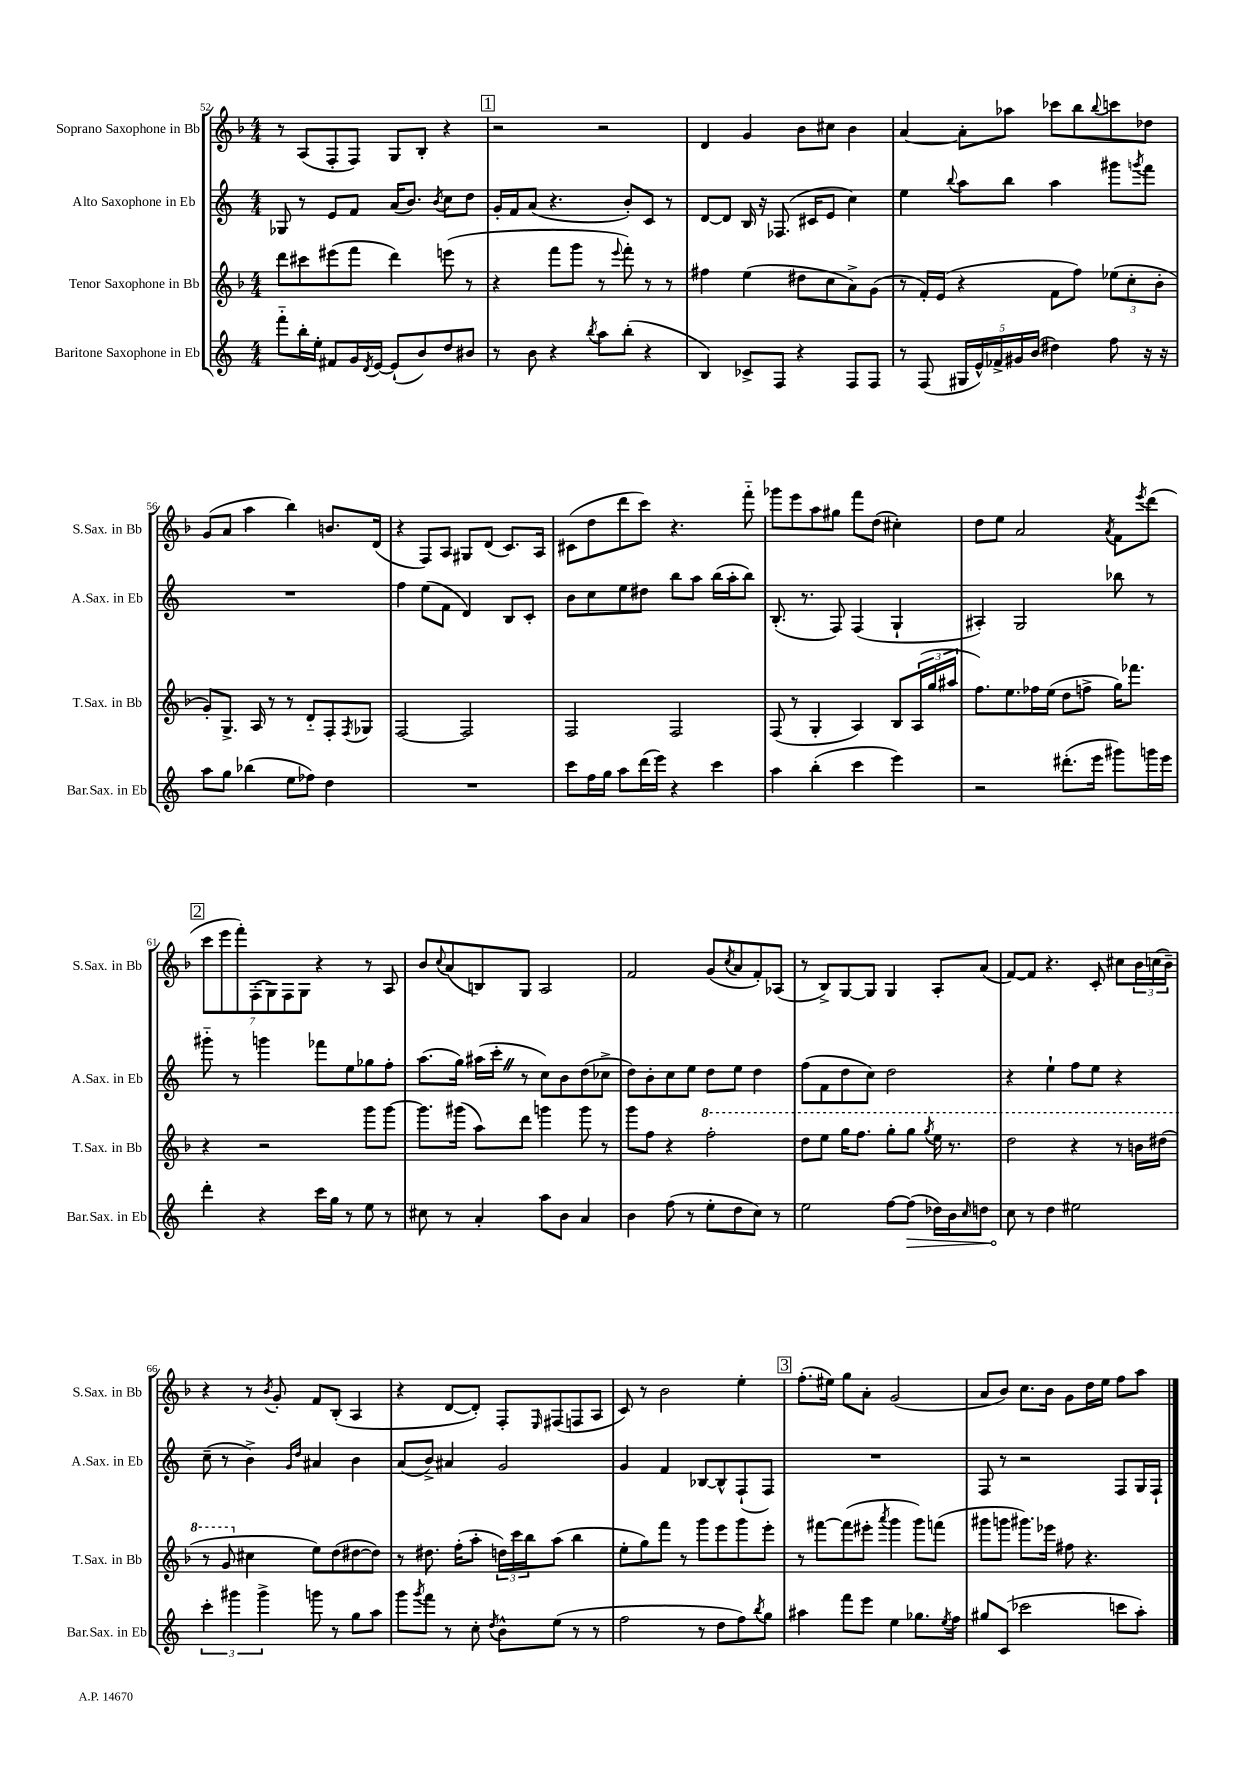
<<
\new StaffGroup <<
\new Staff = "s0" \with { instrumentName = "Soprano Saxophone in Bb" shortInstrumentName = "S.Sax. in Bb" } {
    \clef treble \key f \major \numericTimeSignature \time 4/4
    r8 a8( f8-. f8) g8 bes8-. r4 |
    \mark \markup { \box "1" } r2 r2 |
    d'4 g'4 bes'8 cis''8 bes'4 |
    a'4~ a'8-. aes''8 ces'''8 bes''8 \appoggiatura { bes''8 } c'''8 des''8 |
    g'8( a'8 a''4 bes''4) b'8. d'16( |
    r4 f8) a8 gis8 d'8( c'8.) a16 |
    cis'8( d''8 d'''8 c'''8) r4. f'''8-_ |
    ges'''8 e'''8 a''8 gis''8 f'''8 d''8( cis''4-.) |
    d''8 e''8 a'2 \acciaccatura { a'8 } f'8 \acciaccatura { e'''8 } d'''8( |
    \mark \markup { \box "2" } \tuplet 7/4 { c'''8 e'''8 f'''8-.) f8-.( g8) f8 g8 } r4 r8 a8 |
    bes'8 \appoggiatura { c''8 } a'8( b8) g8 a2 |
    f'2 g'8( \acciaccatura { c''8 } a'8 f'8-.) aes8( |
    r8 bes8->) g8~ g8 g4 a8-. a'8( |
    f'8~) f'8 r4. c'8-. cis''8 \tuplet 3/2 { bes'16 c''16( bes'16--) } |
    r4 r8 \acciaccatura { bes'8 } g'8-. f'8 bes8-.( a4 |
    r4 d'8~ d'8-.) f8-. \grace { e16 } fis8( f8 a8 |
    c'8) r8 bes'2 e''4-. |
    \mark \markup { \box "3" } f''8.-.( eis''16) g''8 a'8-. g'2( |
    a'8 bes'8) c''8. bes'16 g'8 d''16 e''16 f''8 a''8 \bar "|." |
}
\new Staff = "s1" \with { instrumentName = "Alto Saxophone in Eb" shortInstrumentName = "A.Sax. in Eb" } {
    \clef treble \key c \major \numericTimeSignature \time 4/4
    ges8 r8 e'8 f'8 a'16( b'8.) \acciaccatura { b'8 } c''8 d''8 |
    \mark \markup { \box "1" } g'16-. f'16 a'8( r4. b'8-.) c'8 r8 |
    d'8~ d'8 b16 r16 fes8.( cis'16 e'8 c''4) |
    e''4 \appoggiatura { b''8 } a''8 b''8 a''4 gis'''8 \acciaccatura { g'''8 } f'''8 |
    R1 |
    f''4 e''8( f'8 d'4) b8 c'8-. |
    b'8 c''8 e''8 dis''8 b''8 a''8 b''16( a''16-. b''8) |
    b8.-.( r8. f8) f4( g4-! |
    ais4-.) g2 bes''8 r8 |
    \mark \markup { \box "2" } gis'''8-_ r8 g'''4 fes'''8 e''8 ges''8 f''8-. |
    a''8.( g''16) ais''16( c'''16-. \once \override BreathingSign.text = \markup { \musicglyph "scripts.caesura.straight" } \breathe r8 c''8) b'8 d''8( ces''8-> |
    d''8) b'8-. c''8 e''8 d''8 e''8 d''4 |
    f''8( f'8 d''8 c''8) d''2 |
    r4 e''4-! f''8 e''8 r4 |
    c''8--( r8 b'4->) \grace { g'16 d''16 } ais'4 b'4 |
    a'8( b'8->) ais'4 g'2 |
    g'4 f'4 bes8~ bes8-^ f8-!( f8) |
    \mark \markup { \box "3" } R1 |
    f8 r8 r2 f8 g16 f16-! \bar "|." |
}
\new Staff = "s2" \with { instrumentName = "Tenor Saxophone in Bb" shortInstrumentName = "T.Sax. in Bb" } {
    \clef treble \key f \major \numericTimeSignature \time 4/4
    d'''8 cis'''8 eis'''8( f'''8 d'''4) e'''8( r8 |
    \mark \markup { \box "1" } r4 f'''8 g'''8 r8 \appoggiatura { e'''8 } f'''8-.) r8 r8 |
    fis''4 e''4( dis''8 c''8 a'8->) g'8( |
    r8 f'16-.) e'16( r4 f'8 f''8) \tuplet 3/2 { ees''8( c''8-. bes'8-. } |
    g'8-.) g8.-> a16 r8 r8 d'8-_ f8-. \acciaccatura { f8 } ges8 |
    f2~ f2 |
    f2 f2 |
    f8( r8 g4-. a4) bes8 \tuplet 3/2 { a16( g''16 ais''16 } |
    f''8.) e''8. fes''16 e''16( d''8 f''8-> g''16) fes'''8. |
    \mark \markup { \box "2" } r4 r2 g'''8 g'''8~ |
    g'''8. gis'''16( a''8) d'''8 g'''4 g'''8 r8 |
    g'''8 f''8 r4 \ottava #1 f'''2-. |
    d'''8 e'''8 g'''16 f'''8. g'''8-. g'''8 \acciaccatura { g'''8 } e'''16 r8. |
    d'''2 r4 r8 b''16 dis'''16( |
    r8 g''8 \ottava #0 cis''4 e''8) d''8( dis''8~ dis''8) |
    r8 dis''8. f''16-.( a''8-. \tuplet 3/2 { d''16) c'''16 bes''16 } a''8( bes''4 |
    e''8-. g''8) f'''8 r8 g'''8 e'''8 g'''8 e'''8-. |
    \mark \markup { \box "3" } r8 fis'''8~ fis'''8( eis'''8-. \acciaccatura { a'''8 } g'''4 g'''8) f'''8( |
    gis'''8 g'''8 gis'''8.) ees'''16 fis''8 r4. \bar "|." |
}
\new Staff = "s3" \with { instrumentName = "Baritone Saxophone in Eb" shortInstrumentName = "Bar.Sax. in Eb" } {
    \clef treble \key c \major \numericTimeSignature \time 4/4
    f'''8-_ b''16-. e''16-. fis'8 g'16 \acciaccatura { d'8 } e'16~ e'8-!( b'8) d''8 bis'8 |
    \mark \markup { \box "1" } r8 b'8 r4 \acciaccatura { b''8 } a''8 b''8-.( r4 |
    b4) ces'8-> f8 r4 f8 f8 |
    r8 f8( \tuplet 5/4 { gis16 e'16-^) fes'16-> gis'16 b'16( } dis''4) f''8 r16 r16 |
    a''8 g''8 bes''4( e''8 fes''8) d''4 |
    R1 |
    c'''8 f''16 g''16 a''8 d'''16( e'''16) r4 c'''4 |
    a''4 b''4-.( c'''4 e'''4) |
    r2 dis'''8.-.( e'''16 gis'''8) g'''16 e'''16 |
    \mark \markup { \box "2" } d'''4-. r4 c'''16 g''16 r8 e''8 r8 |
    cis''8 r8 a'4-. a''8 b'8 a'4 |
    b'4 f''8( r8 e''8-. d''8 c''8) r8 |
    e''2 f''8~ \once \override Hairpin.circled-tip = ##t f''8\>( des''16) b'16 \grace { c''16 } d''8 |
    c''8\! r8 d''4 eis''2 |
    \tuplet 3/2 { c'''4-. gis'''4 gis'''4-> } g'''8 r8 g''8 a''8 |
    g'''8 \acciaccatura { g'''8 } f'''8 r8 c''8-. \acciaccatura { d''8 } b'8-^ e''8( r8 r8 |
    f''2 r8 d''8 f''8) \acciaccatura { b''8 } g''8 |
    \mark \markup { \box "3" } ais''4 f'''8 e'''8 e''4 ges''8. \acciaccatura { e''8 } f''16 |
    gis''8 c'8( ces'''2 c'''8 a''8-.) \bar "|." |
}
>>
>>
\layout { \context { \Score currentBarNumber = #52 } }
